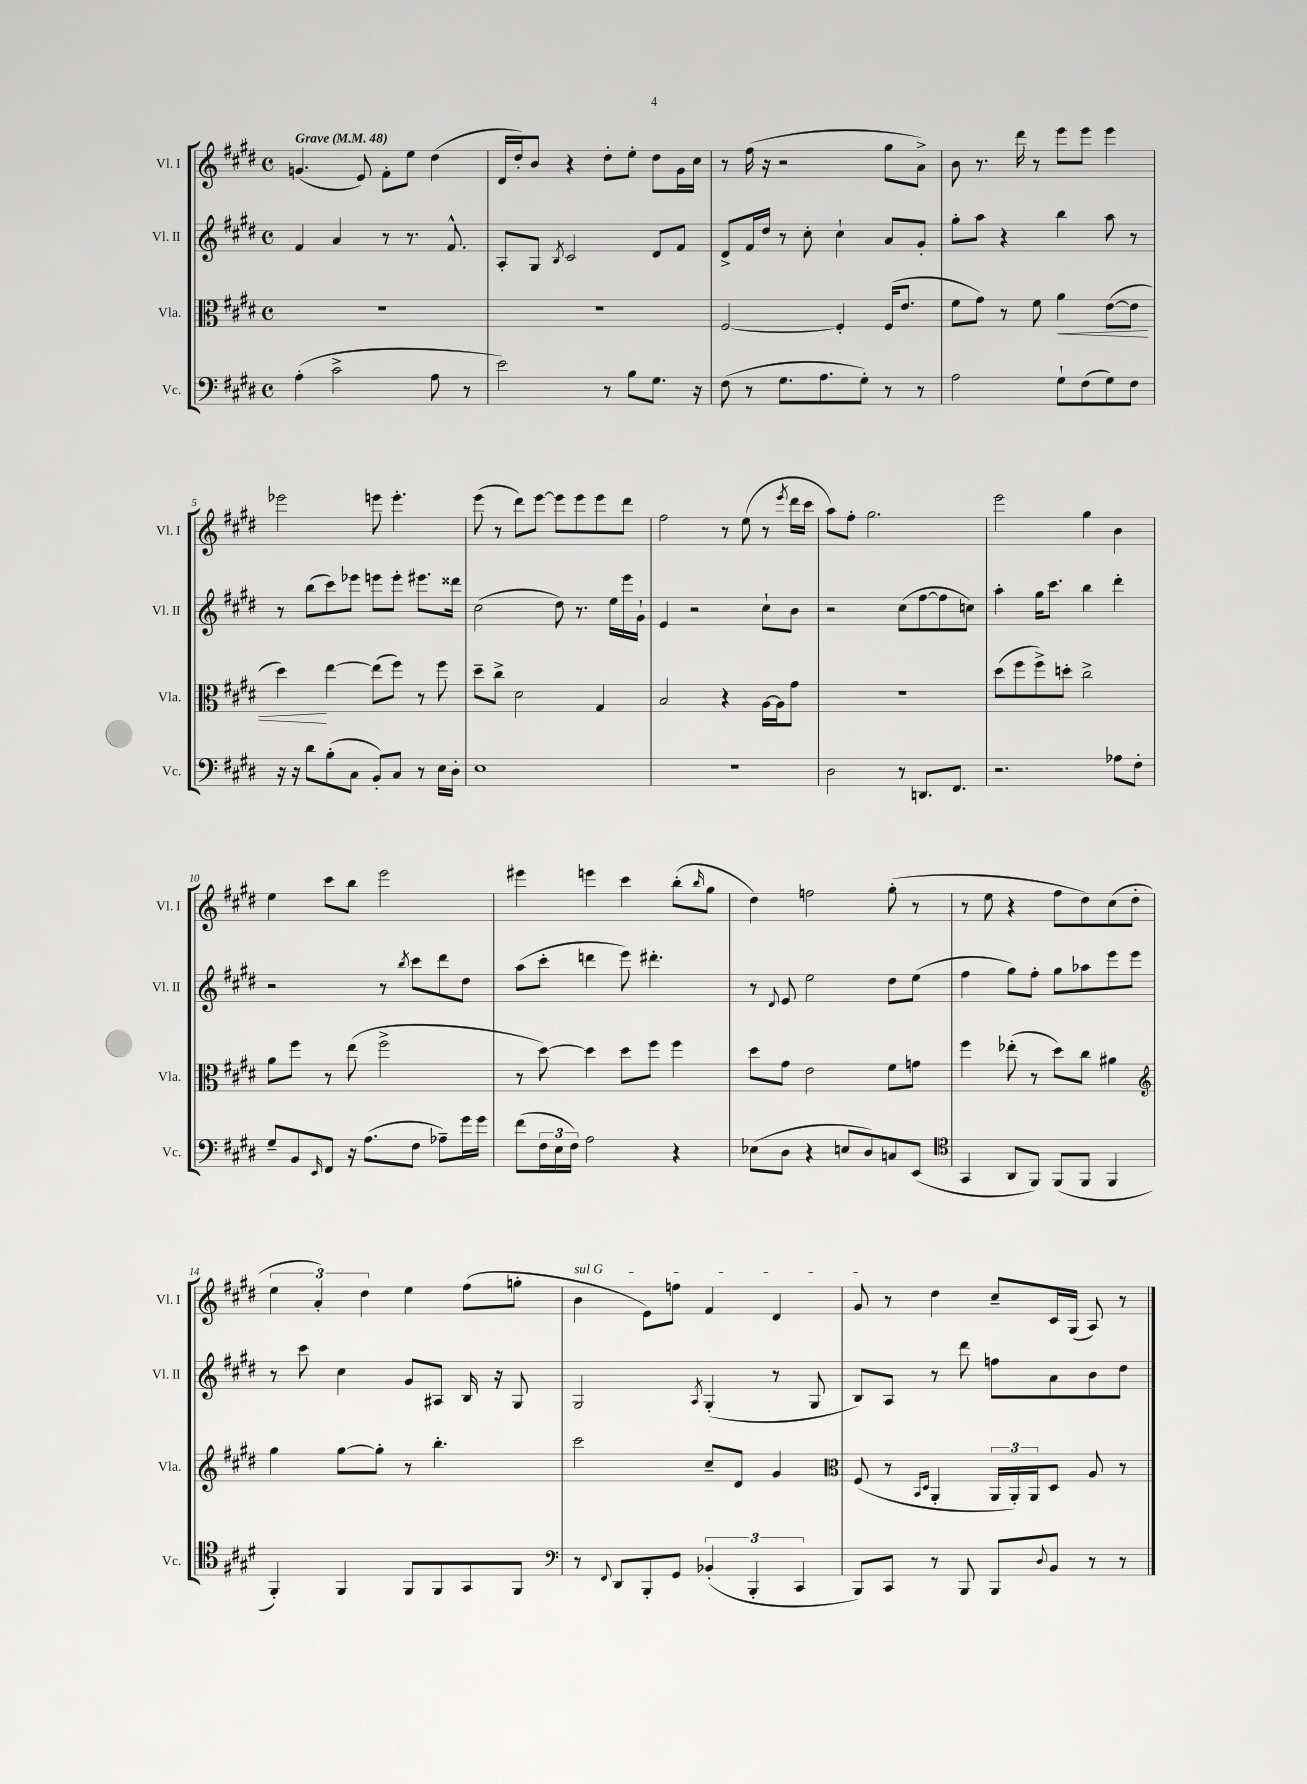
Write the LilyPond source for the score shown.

<<
\new StaffGroup <<
\new Staff = "s0" \with { instrumentName = "Vl. I" shortInstrumentName = "Vl. I" } {
    \clef treble \key e \major \defaultTimeSignature \time 4/4 \tempo "Grave" 4 = 48
    g'4.( e'8) fis'8-. e''8 dis''4( |
    dis'16 dis''16-.) b'8 r4 dis''8-. e''8-. dis''8 gis'16 cis''16 |
    r8 fis''16( r16 r2 gis''8 a'8->) |
    b'8 r8. dis'''16 r8 e'''8 e'''8 e'''4 |
    ees'''2 e'''8 e'''4.-. |
    e'''8( r8 dis'''8) e'''8~ e'''8 e'''8 e'''8 dis'''8 |
    fis''2 r8 e''8( r8 \acciaccatura { e'''8 } dis'''16 cis'''16 |
    a''8) fis''8-. gis''2. |
    e'''2 gis''4 b'4 |
    e''4 cis'''8 b''8 e'''2 |
    eis'''4 e'''4 cis'''4 b''8-.( \grace { b''16 } gis''8 |
    dis''4) f''2 gis''8-.( r8 |
    r8 e''8 r4 fis''8 dis''8) cis''8( dis''8-. |
    \tuplet 3/2 { e''4 a'4-.) dis''4 } e''4 fis''8( g''8-. |
    \once \override TextSpanner.bound-details.left.text = \markup { \italic "sul G" } b'4\startTextSpan e'8) f''8 fis'4 dis'4 |
    gis'8\stopTextSpan r8 dis''4 cis''8-- cis'16 gis16( a8) r8 \bar "|." |
}
\new Staff = "s1" \with { instrumentName = "Vl. II" shortInstrumentName = "Vl. II" } {
    \clef treble \key e \major \defaultTimeSignature \time 4/4
    fis'4 a'4 r8 r8. fis'8.-^ |
    a8-. gis8 \acciaccatura { b8 } cis'2 dis'8 fis'8 |
    dis'8-> fis'16 dis''16 r8 cis''8-. cis''4-! a'8 gis'8-. |
    gis''8-. a''8 r4 b''4 a''8 r8 |
    r8 b''8( cis'''8) ees'''8 e'''8 e'''8-. eis'''8. disis'''16 |
    cis''2( dis''8) r8. e''16 e'''16 gis'16-! |
    e'4 r2 cis''8-! b'8 |
    r2 cis''8( fis''8~ fis''8 c''8) |
    a''4-. gis''16 cis'''8. b''4 dis'''4-. |
    r2 r8 \acciaccatura { b''8 } cis'''8 dis'''8 dis''8 |
    a''8( cis'''8-. d'''4 e'''8) dis'''4.-. |
    r8 \appoggiatura { dis'8 } e'8 e''2 dis''8 e''8( |
    fis''4 gis''8) fis''8-. gis''8 aes''8 e'''8 e'''8 |
    r8 cis'''8 cis''4 gis'8 ais8 b16 r16 gis8 |
    gis2 \acciaccatura { a8 } gis4-.( r8 gis8 |
    b8) a8 r8 dis'''8 f''8 a'8 b'8 dis''8 \bar "|." |
}
\new Staff = "s2" \with { instrumentName = "Vla." shortInstrumentName = "Vla." } {
    \clef alto \key e \major \defaultTimeSignature \time 4/4
    R1 |
    R1 |
    fis2~ fis4-. fis16( e'8. |
    fis'8 gis'8) r8 fis'8 a'4\< e'8~( e'8 |
    dis''4\!) e''4~ e''8( fis''8) r8 fis''8 |
    dis''8-- cis''8-> dis'2 gis4 |
    b2 r4 a16~ a16 gis'8 |
    R1 |
    dis''8( fis''8 fis''8->) d''8-. cis''2-> |
    a'8 fis''8 r8 e''8( fis''2-> |
    r8 dis''8~) dis''4 dis''8 fis''8 fis''4 |
    dis''8 gis'8 e'2 fis'8 g'8 |
    fis''4 ees''8-.( r8 dis''8) cis''8 ais'4 |
    \clef treble gis''4 gis''8~ gis''8-. r8 b''4.-. |
    cis'''2 cis''8-- dis'8 gis'4 |
    \clef alto fis8( r8 \grace { b,16 dis16 } a,4-. \tuplet 3/2 { a,16 a,16-.) a,16 } dis8 a8 r8 \bar "|." |
}
\new Staff = "s3" \with { instrumentName = "Vc." shortInstrumentName = "Vc." } {
    \clef bass \key e \major \defaultTimeSignature \time 4/4
    a4-.( cis'2-> a8 r8 |
    e'2) r8 b8 gis8. r16 |
    fis8( r8 gis8. a8. gis8-.) r8 r8 |
    a2 gis8-! fis8( gis8) fis8 |
    r16 r16 dis'8 b8-.( cis8 b,8-.) cis8 r8 e16 dis16-. |
    e1 |
    R1 |
    dis2 r8 d,8. fis,8. |
    r2. aes8 fis8-. |
    gis8-- b,8 \grace { e,16 } fis,8 r16 a8.( fis8 aes8--) gis'16 gis'16 |
    fis'8( \tuplet 3/2 { fis16 e16 fis16) } a2 r4 |
    ees8( dis8 r4 e8 dis8) c8 e,8( |
    \clef tenor gis,4 a,8 fis,8) fis,8( fis,8 fis,4 |
    fis,4-.) fis,4 fis,8 fis,8 gis,8 fis,8 |
    \clef bass r8 \appoggiatura { fis,8 } dis,8 b,,8-. gis,8 \tuplet 3/2 { bes,4-.( b,,4-. cis,4 } |
    b,,8) cis,8 r8 b,,8 b,,8 \appoggiatura { dis8 } b,8 r8 r8 \bar "|." |
}
>>
>>
